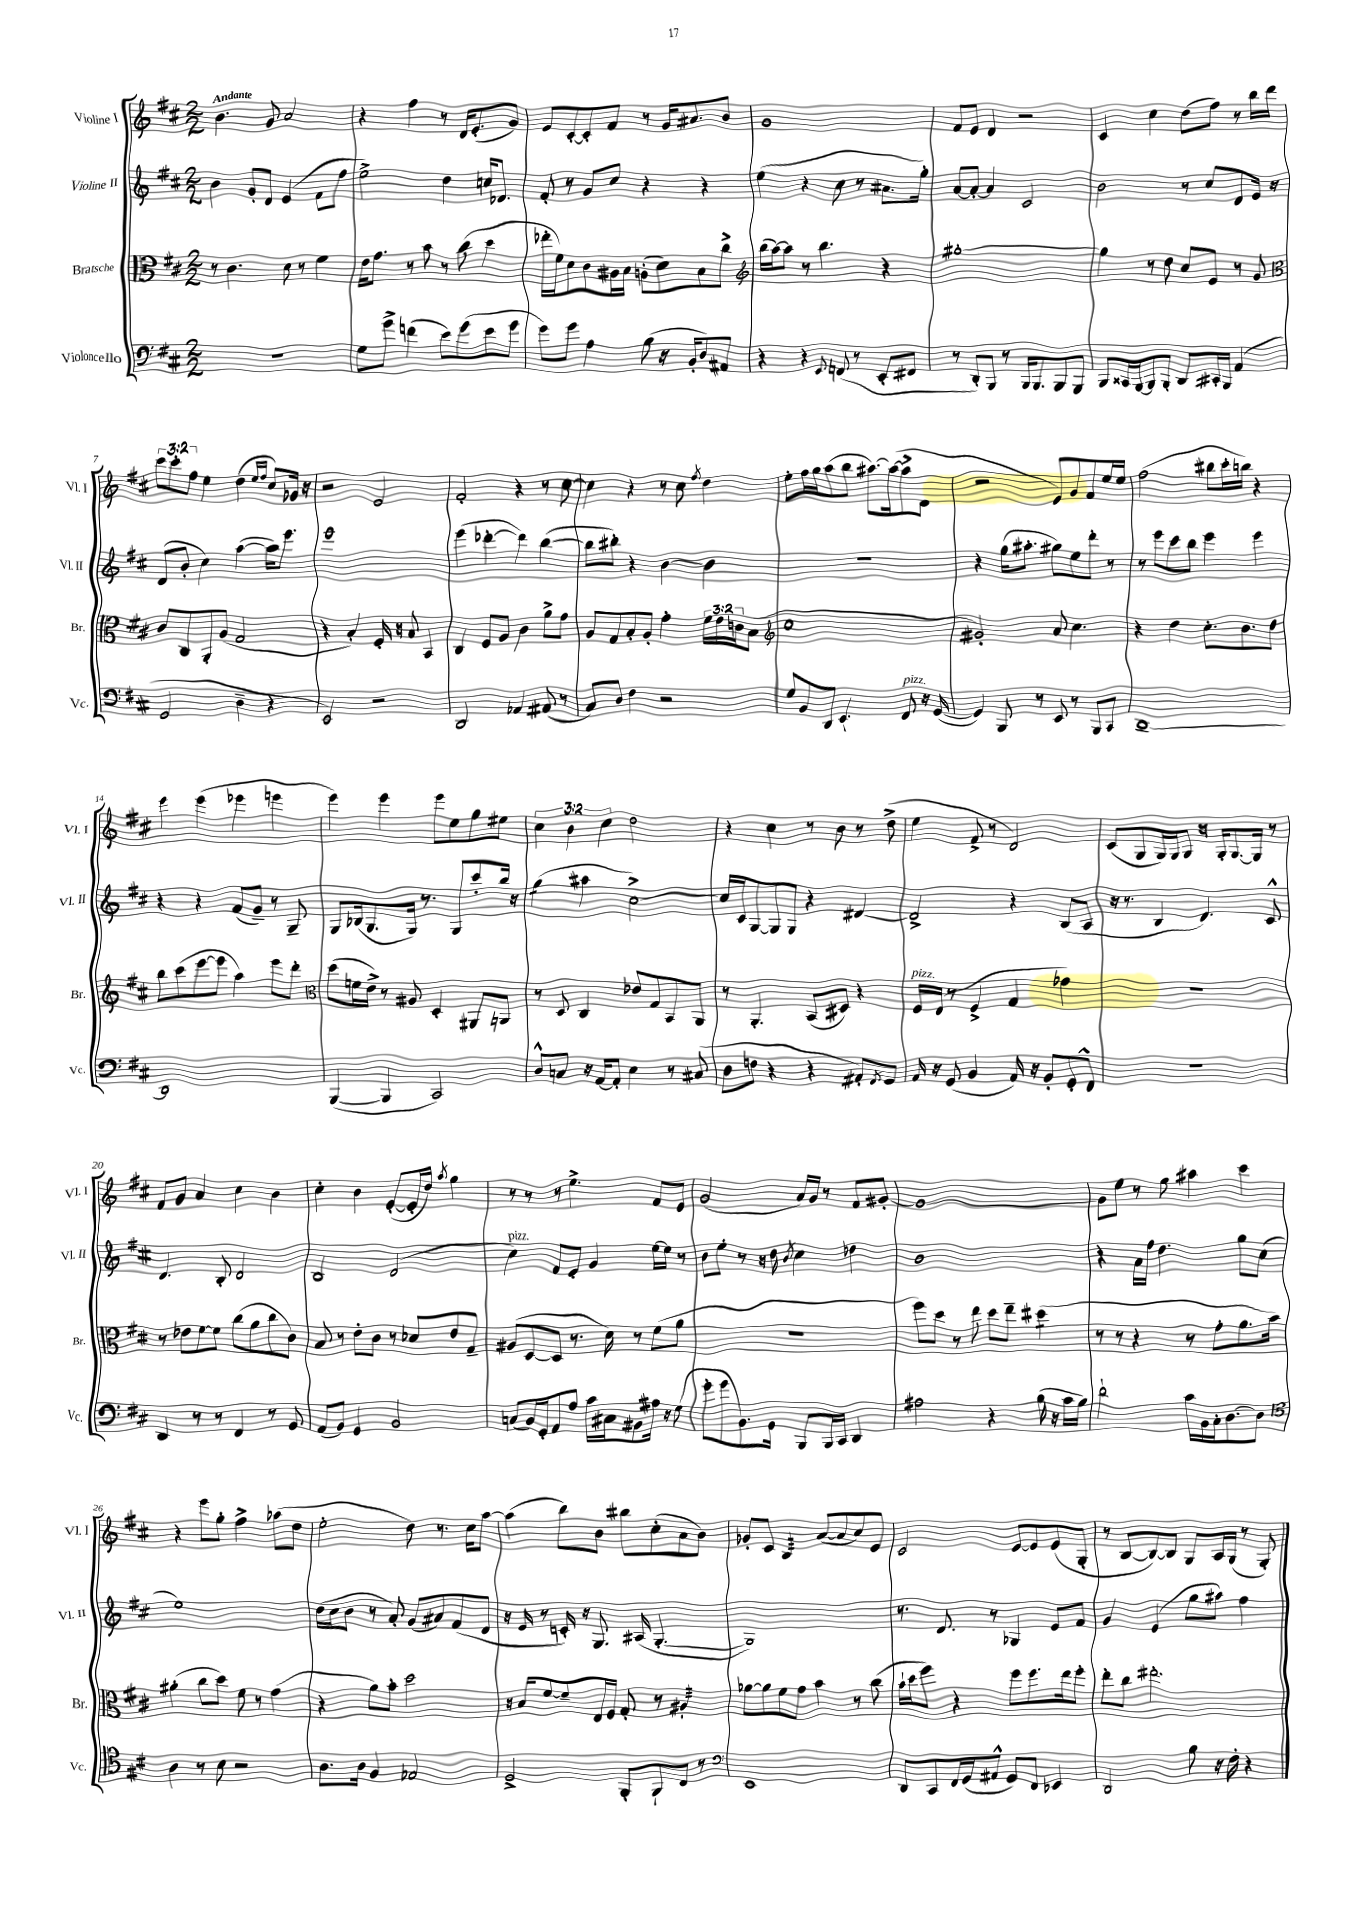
<<
\new StaffGroup <<
\new Staff = "s0" \with { instrumentName = "Violine I" shortInstrumentName = "Vl. I" } {
    \clef treble \key d \major \numericTimeSignature \time 2/2 \override Staff.TupletNumber.text = #tuplet-number::calc-fraction-text \tempo "Andante"
    b'4. g'8 a'2 |
    r4 fis''4 r8 d'16 e'8.-.( g'8) |
    e'8 cis'8~-. cis'8-. fis'8 r8 g'16 ais'8. b'8 |
    g'1 |
    fis'8 e'8 d'4 r2 |
    cis'4 cis''4 d''8( fis''8) r8 b''16 d'''16 |
    \tuplet 3/2 { cis'''8 cis'''8-. fis''8 } e''4 d''4( \grace { e''16 fis''16 } cis''8) ges'16 r16 |
    r2 e'2 |
    fis'2-. r4 r8 cis''8~ |
    cis''4 r4 r8 cis''8 \acciaccatura { fis''8 } d''4 |
    e''8-. fis''16 g''16 a''8( b''8 ais''8.~) ais''16~( ais''8-> d'8 |
    r2 e'8) g'8 fis'8 e''16 e''16 |
    fis''2( bis''8 cis'''16-. b''16) r4 |
    e'''4 e'''4( ees'''4 e'''4 |
    e'''4) e'''4 e'''8 e''8 g''8 eis''8 |
    \tuplet 3/2 { cis''4 b'4 cis''4 } d''2 |
    r4 cis''4 r8 b'8 r8 d''8->( |
    e''4 fis'8-> r8 d'2) |
    cis'8( g8 g16) g16 g8 r16 g16-. g8.~ g16 r8 |
    fis'8 g'8 a'4 cis''4 b'4 |
    cis''4-. b'4 e'8~-.( e'16-. d''16) \acciaccatura { a''8 } g''4 |
    r8 r8 r8 e''4.-> fis'8 e'8 |
    g'2( a'16) g'16 r8 fis'8 gis'8~-. |
    gis'1~ |
    gis'8 e''8 r8 g''8 ais''4 cis'''4 |
    r4 e'''8 g''8-. fis''4-> aes''8( d''8 |
    e''2-. d''8) r8. cis''16 a''8~ |
    a''4( b''8) b'8 bis''8 cis''8-.( a'8 b'8) |
    ges'8-. cis'8 b4:32 a'8~( a'8 cis''8) e'8 |
    cis'2 e'8~ e'8 e'8( g8-. |
    r8 b8~ b8~) b8 g8 a16 g16( r8 g8-.) \bar "|." |
}
\new Staff = "s1" \with { instrumentName = "Violine II" shortInstrumentName = "Vl. II" } {
    \clef treble \key d \major \numericTimeSignature \time 2/2
    b'4 g'8-. d'8 e'4( fis'8 fis''8 |
    e''2->) d''4 c''16 des'8. |
    fis'8-. r8 g'8 cis''8 r4 r4 |
    e''4( r4 cis''8 r8 ais'8. g''16-.) |
    a'8~ a'8~-. a'4 cis'2 |
    b'2 r8 cis''8 d'8 e'16 r16 |
    d'8( b'8-. cis''4) a''4~( a''16) e'''8. |
    e'''1 |
    e'''4( des'''4~-. des'''4) b''4~( |
    b''8 bis''8-.) r4 b'4~ b'4 |
    r1 |
    r4 g''16( ais''8.-. gis''8) e''8 d'''8-. r8 |
    r8 e'''8 cis'''8 b''8 e'''4 e'''4 |
    r4 r4 fis'8( g'8--) r8 g8-- |
    g8 bes16( g8. g16) r8. g8 cis'''8-. b''16 r16 |
    g''4:8( ais''4 cis''2~->) |
    cis''16 cis'16 g8~ g8 g8 r4 dis'4~ |
    dis'2-> r4 b8( a8 |
    r16 r8. b4 d'4.) cis'8-^ |
    d'4. b8-. d'2 |
    b2 d'2( |
    cis''4^\markup { \italic "pizz." }) fis'8 e'8-. g'4 e''16~ e''16 r8 |
    b'8 e''8-. r8 r16 d''16 \acciaccatura { b'8 } cis''4 des''4 |
    b'1 |
    r4 a'16 fis''16 d''4. g''8 cis''8( |
    e''1) |
    d''16( cis''16 b'8 r8 a'8-.) g'8( ais'8) fis'8( d'8 |
    r16 e'16 r8 c'16-.) r16 g8. ais16( g4.~-. |
    g1) |
    r8. d'8. r8 ges4 e'8 fis'8 |
    g'4 e'4( g''8 ais''8) fis''4 \bar "|." |
}
\new Staff = "s2" \with { instrumentName = "Bratsche" shortInstrumentName = "Br." } {
    \clef alto \key d \major \numericTimeSignature \time 2/2 \override Staff.TupletNumber.text = #tuplet-number::calc-fraction-text
    r8 cis'4. d'8 r8 fis'4 |
    e'16 g'8. r8 b'8 r8 cis''8( d''4 |
    ees''16-. fis'16) d'8 cis'8 ais16 b16 a8-.( d'8) b8 cis''8-> |
    \clef treble b''16( a''16~) a''8 r8 b''4. r4 |
    gis''1~-. |
    gis''4 r8 d''8 cis''8 e'8 r8 g'8 |
    \clef alto cis'8 cis8 a,8-. a8( g2 |
    r4 b4-.) fis16-. r16 b8 b,4 |
    cis4 fis8 a8 cis'4 a'8-> g'8 |
    a8 g8 b8-. a8-. g'4-. \tuplet 3/2 { fis'16 e'16 c'16 } b8( |
    \clef treble cis''1 |
    gis'2-.) a'8 cis''4. |
    r4 d''4 cis''8.-. b'8. d''8 |
    b''8 cis'''8( e'''8~ e'''8 a''4) e'''8 d'''8-. |
    \clef alto d''8( f'16 e'16->) r8 ais8 d4-. ais,8 a,8 |
    r8 d8 cis4 ees'8 g8 b,8 a,8 |
    r8 a,4.-. b,8( dis8) r4 |
    fis16^\markup { \italic "pizz." } e16( r8 fis4-> g4 ges'4) |
    r1 |
    r8 ees'8 fis'8~ fis'8 cis''8( a'8 cis''8 cis'8) |
    b8 r8 e'8-. cis'8 r8 des'8 e'8 g8-- |
    ais8( d8~ d8 r8. d'16) r8 fis'8( a'8 |
    r1 |
    fis''8) d''8 r8 e''8 d''8 e''8-- dis''4:8( |
    r8 r8 r4 r8 g'8-. a'8. b'16) |
    ais'4-.( cis''8 d''8) fis'8 r8 g'4( |
    r4 a'8) b'8-. d''2 |
    r16 b16 fis'8~ fis'8-- e16 fis16 g8-. r8 ais4:32-. |
    aes'8~ aes'8 fis'8 g'8 b'4 r8 cis''8( |
    b'16-! d''16 fis''8) r4 fis''8 fis''8. e''16 fis''8-. |
    e''8-. cis''8 eis''2.-. \bar "|." |
}
\new Staff = "s3" \with { instrumentName = "Violoncello" shortInstrumentName = "Vc." } {
    \clef bass \key d \major \numericTimeSignature \time 2/2
    R1 |
    g8 g'8-> f'4( e'8) g'8( e'8 g'8 |
    g'8) g'8 a4 b8( r16 b,16-. d8) ais,8 |
    r4 r4 \appoggiatura { e,8 } f,8( r8 e,8-. fis,8 |
    r8 d,8-.) b,,8 r8 b,,16 b,,8. b,,8 b,,8 |
    b,,8 cisis,16 b,,16~ b,,8 b,,8-. d,8 cis,16-. b,,16 a,4( |
    g,2 d4-- r4 |
    e,2) r2 |
    d,2 aes,4 ais,8( r8 |
    cis8) d8 fis4 r2 |
    g8 b,8 d,8 e,4.-! fis,8^\markup { \italic "pizz." } r16 g,16~( |
    g,4) b,,8 r8 e,8 r8 b,,8 cis,8 |
    d,1~-- |
    d,1 |
    b,,4~( b,,4 cis,2) |
    d8-^ c8 r16 a,16~ a,8-. e4 r8 cis8( |
    d8 f8 r4 r4 ais,8-.) \acciaccatura { fis,8 } g,8 |
    a,16 r16 g,8( b,4 a,16) r16 b,8-. g,8-. fis,8-^ |
    R1 |
    d,4 r8 r8 fis,4 r8 g,8 |
    a,8( b,8) g,4 b,2 |
    c8( b,16) g,16-. a,8 a8 cis'16 cis16 bis,8 ais16 r16 g8( |
    g'8-. g'8 b,8.) g,16 b,,8 b,,16 cis,16 d,4 |
    ais2 r4 b16( r16 cis'16 b16) |
    d'2-! cis'16 b,16 cis16-. d8.~ d8 |
    \clef tenor a4 r8 b8 r2 |
    a8. a16 fis4 ees2 |
    d2-> fis,8-. fis,8-! cis8 r8 |
    \clef bass e,1 |
    d,8 cis,8 fis,16 g,16( ais,8-^ g,8) fis,8 ees,4 |
    d,2 b8 r16 fis16-. r4 \bar "|." |
}
>>
>>
